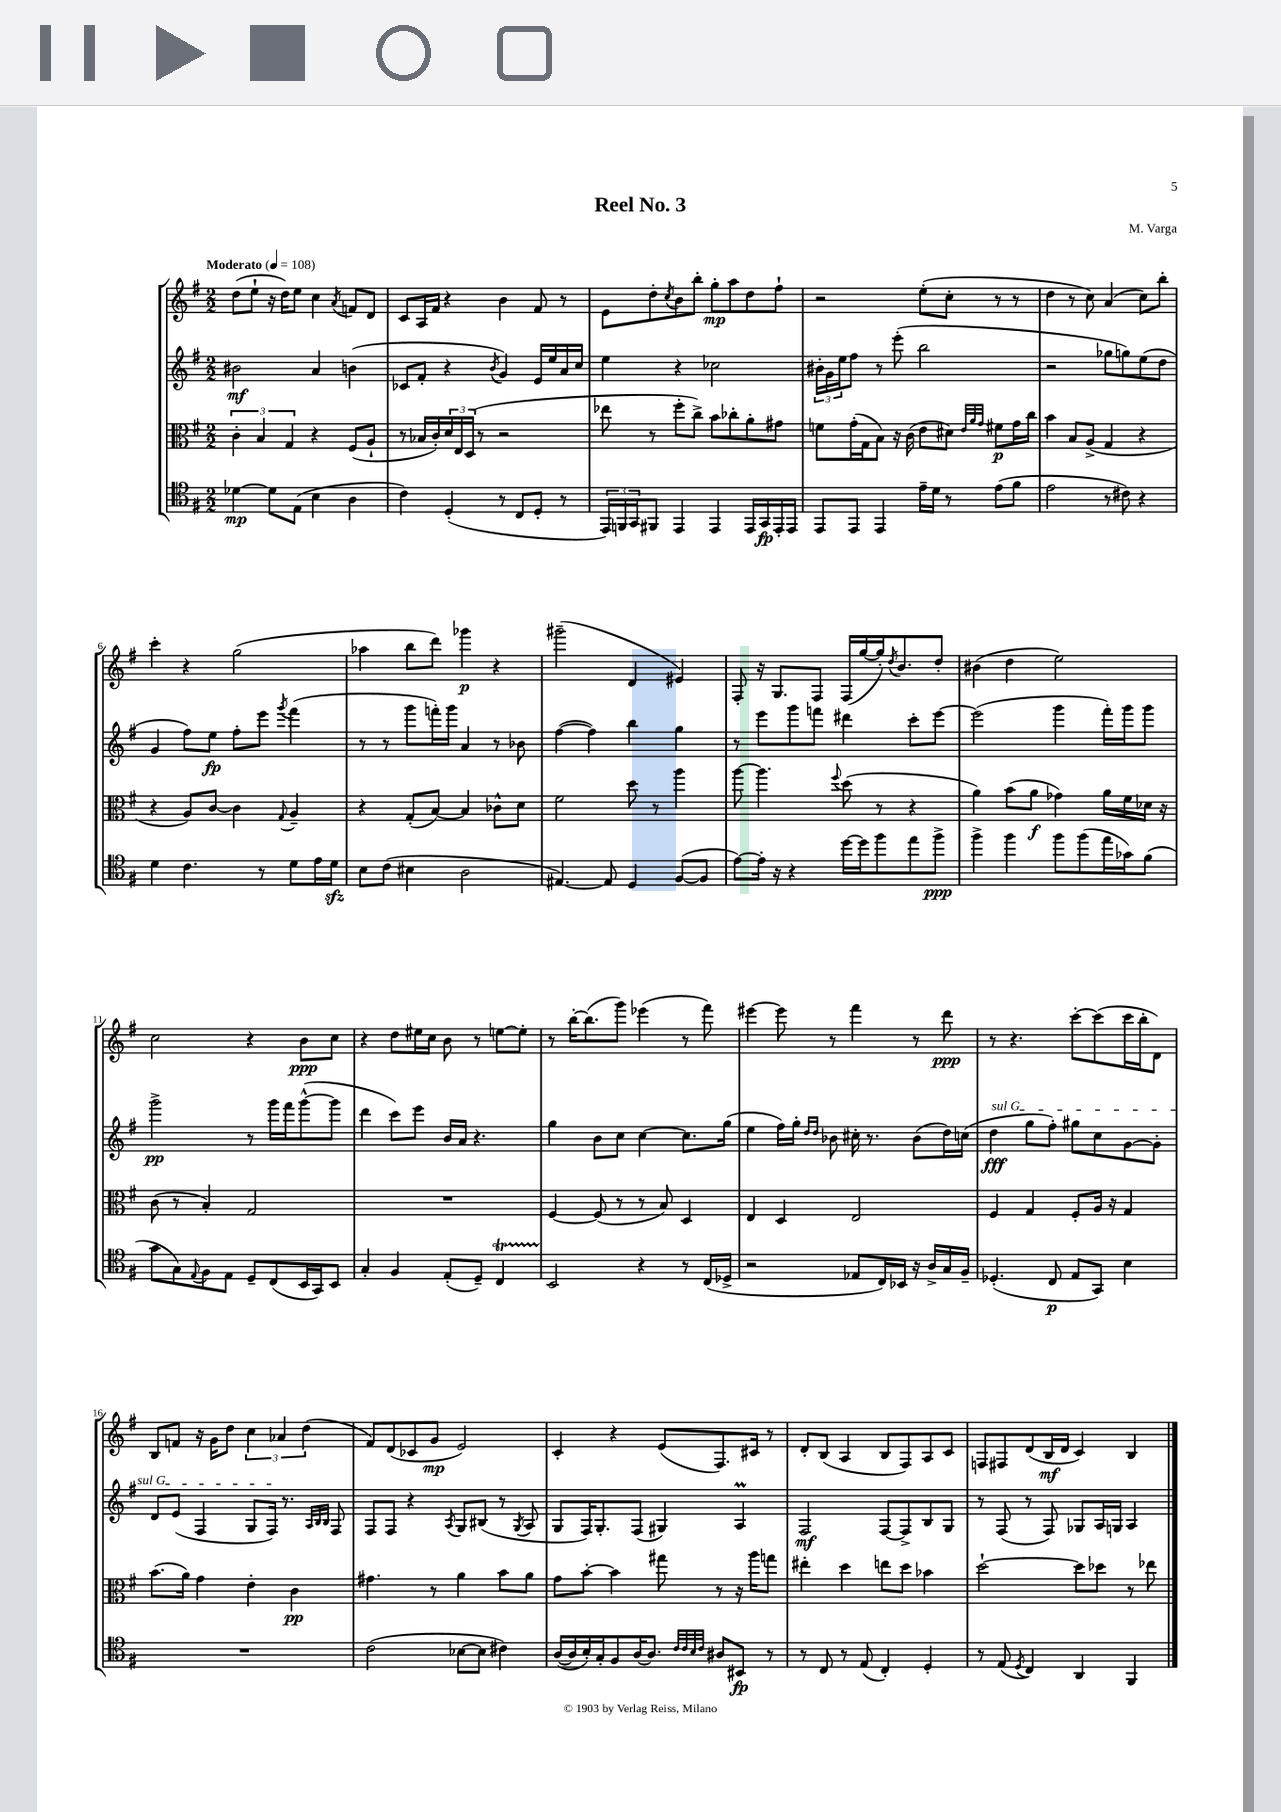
\header { title = "Reel No. 3" composer = "M. Varga" }
<<
\new StaffGroup <<
\new Staff = "s0" {
    \clef treble \key g \major \numericTimeSignature \time 2/2 \tempo "Moderato" 4 = 108
    d''8( e''8-! r16 d''16) e''8 c''4 \acciaccatura { a'8 } f'8 d'8 |
    c'8 a16 fis'16 r4 b'4 fis'8 r8 |
    e'8 d''8-. \acciaccatura { c''8 } b'8 b''8-. g''8-.\mp a''8 d''8 fis''8-! |
    r2 e''8-.( c''8-. r8 r8 |
    d''4 r8 c''8) a'4( c''8) b''8-. |
    c'''4-. r4 g''2( |
    aes''4 b''8 d'''8) ges'''4\p r4 |
    gis'''2--( d'4 eis'4) |
    fis8-. r16 g8. fis8 fis16( g''16~ g''16-.) \acciaccatura { d''8 } b'8. d''8-. |
    bis'4( d''4 e''2) |
    c''2 r4 b'8\ppp c''8 |
    r4 d''8 eis''16 c''16 b'8 r8 e''8~ e''8-. |
    r8 b''16~-. b''8.( g'''8) ees'''4( r8 fis'''8) |
    eis'''4~ eis'''8 r8 fis'''4 r8 d'''8\ppp |
    r8 r4. c'''8~-. c'''8( c'''16 b''16-. d'8) |
    b8 f'8 r16 g'16 d''8 \tuplet 3/2 { c''4 aes'4 d''4( } |
    fis'8) d'8( ces'8 g'8\mp e'2) |
    c'4-. r4 e'8( fis8.) cis'16 r8 |
    d'8-. b8( a4 b8 fis8) a8 c'8 |
    f8 fis8 d'8( b16\mf d'16 c'4) b4 \bar "|." |
}
\new Staff = "s1" {
    \clef treble \key g \major \numericTimeSignature \time 2/2
    bis'2\mf a'4 b'4( |
    ces'8 fis'8-. r4 \acciaccatura { b'8 } g'4) e'16 e''16 a'16 c''16 |
    e''4 r4 ces''2 |
    \tuplet 3/2 { bis'16-. g'16 e''16 } fis''8 r8 e'''8-.( b''2 |
    r2 ges''8 g''8) e''8( d''8 |
    g'4 fis''8) e''8\fp fis''8-. e'''8 \acciaccatura { g'''8 } fis'''4( |
    r8 r8 g'''8 f'''16-.) g'''16 a'4 r8 bes'8 |
    fis''4~( fis''4) b''4 g''4 |
    r8 e'''8 g'''8 f'''8 dis'''4 c'''8-. e'''8~ |
    e'''2( g'''4 fis'''16-.) g'''16 g'''8 |
    g'''2->\pp r8 g'''16 fis'''16 g'''8~-^( g'''8 |
    d'''4 c'''8) e'''8 b'16 a'16 r4. |
    g''4 b'8 c''8 c''4~ c''8. g''16( |
    e''4 fis''16) g''16-. \grace { d''16 d''16 } bes'8 cis''16-. r8. bes'8( d''16) c''16( |
    \once \override TextSpanner.bound-details.left.text = \markup { \italic "sul G" } d''4\fff\startTextSpan g''8 fis''8-.) gis''8 c''8 g'8~ g'8-. |
    d'8 e'8( fis4 g8 fis16\stopTextSpan) r8. \grace { a32 b32 b32 } fis8 |
    fis8 fis8 r4 \acciaccatura { a8 } g8 bis8( r8 \acciaccatura { g8 } a8 |
    g8 fis16) g8.-. fis8( gis4) a4\prall |
    fis2\mf fis8~ fis8-> b8 g8 |
    r8 fis8( r8 fis8) ges8 a16 g16 a4 \bar "|." |
}
\new Staff = "s2" {
    \clef alto \key g \major \numericTimeSignature \time 2/2
    \tuplet 3/2 { c'4-. b4 g4 } r4 fis8( a8-! |
    r8 bes16 c'16-.) \tuplet 3/2 { d'16 e16 d16( } r8 r2 |
    ees''8 r8 fis''8-. c''8->) b'8 ces''8-. a'8-. gis'8 |
    f'8 g'16-.( g16 b8) r16 c'16( e'8 dis'8) \grace { e'32 a'32 g'32 } fis'8\p g'16 c''16 |
    b'4 b8 a8->( g4 r4 |
    r4 a8) c'8~ c'4 \appoggiatura { g8 } a4-- |
    r4 g8-.( b8~) b4 ces'8-^ d'8 |
    fis'2 d''8 r8 a''4 |
    a''8~ a''4. \appoggiatura { fis''8 } d''8( r8 r4 |
    a'4) b'8( a'8\f ges'4) a'16 fis'16 des'16 r16 |
    c'8( r8 b4-.) g2 |
    R1 |
    fis4~ fis8( r8 r8 b8) d4 |
    e4 d4 e2 |
    fis4 g4 fis8-. a16 r16 g4 |
    b'8.( a'16) g'4 e'4-. c'4\pp |
    gis'4. r8 a'4 b'8 a'8 |
    g'8 b'8~-. b'4 gis''8 r8 r16 a''16 g''8 |
    eis''4-. d''4 e''8 d''8 bes'4 |
    d''2~-! d''8 des''8 r8 ees''8 \bar "|." |
}
\new Staff = "s3" {
    \clef tenor \key g \major \numericTimeSignature \time 2/2
    des'4~\mp des'8 e8( b4 a4 |
    c'4) d4-.( r8 c8 d8-. r8 |
    \tuplet 3/2 { e,16) f,16 g,16 } fis,8 e,4 e,4 e,16 g,16\fp e,16-. e,16 |
    e,8 e,8 e,4 e'16-- d'16 r8 e'8( fis'8 |
    e'2 r8 cis'8) r4 |
    d'4 c'4. r8 d'8 e'16 d'16\sfz |
    b8 c'8( bis4 a2 |
    eis4.~) eis8 d4 fis8~( fis8 |
    e'8~) e'16-. r16 r4 d''16~ d''16 fis''8 e''8 fis''8->\ppp |
    fis''4-> fis''4 fis''8 fis''8( e''16 ges'16) fis'8( |
    g'8 g8) \appoggiatura { e8 } fis8 e8 d8-- c8( b,16 g,16) b,8 |
    g4-. fis4 e8-.( d8--) c4\startTrillSpan |
    b,2\stopTrillSpan r4 r8 c16( des16-> |
    r2 ees8 c16) bes,16 r16 a16-> g16 fis16-- |
    des4.-.( c8\p e8 g,8) b4 |
    R1 |
    c'2( bes8~ bes8 cis'4) |
    a16~( a16 b16-.) g16-. fis8 a16~ a8. \grace { c'32 c'32 b32 c'32 } ais8 bis,8\fp r8 |
    r8 c8 r8 e8( c4-.) d4-. |
    r8 e8( \acciaccatura { d8 } c4) a,4 fis,4 \bar "|." |
}
>>
>>
